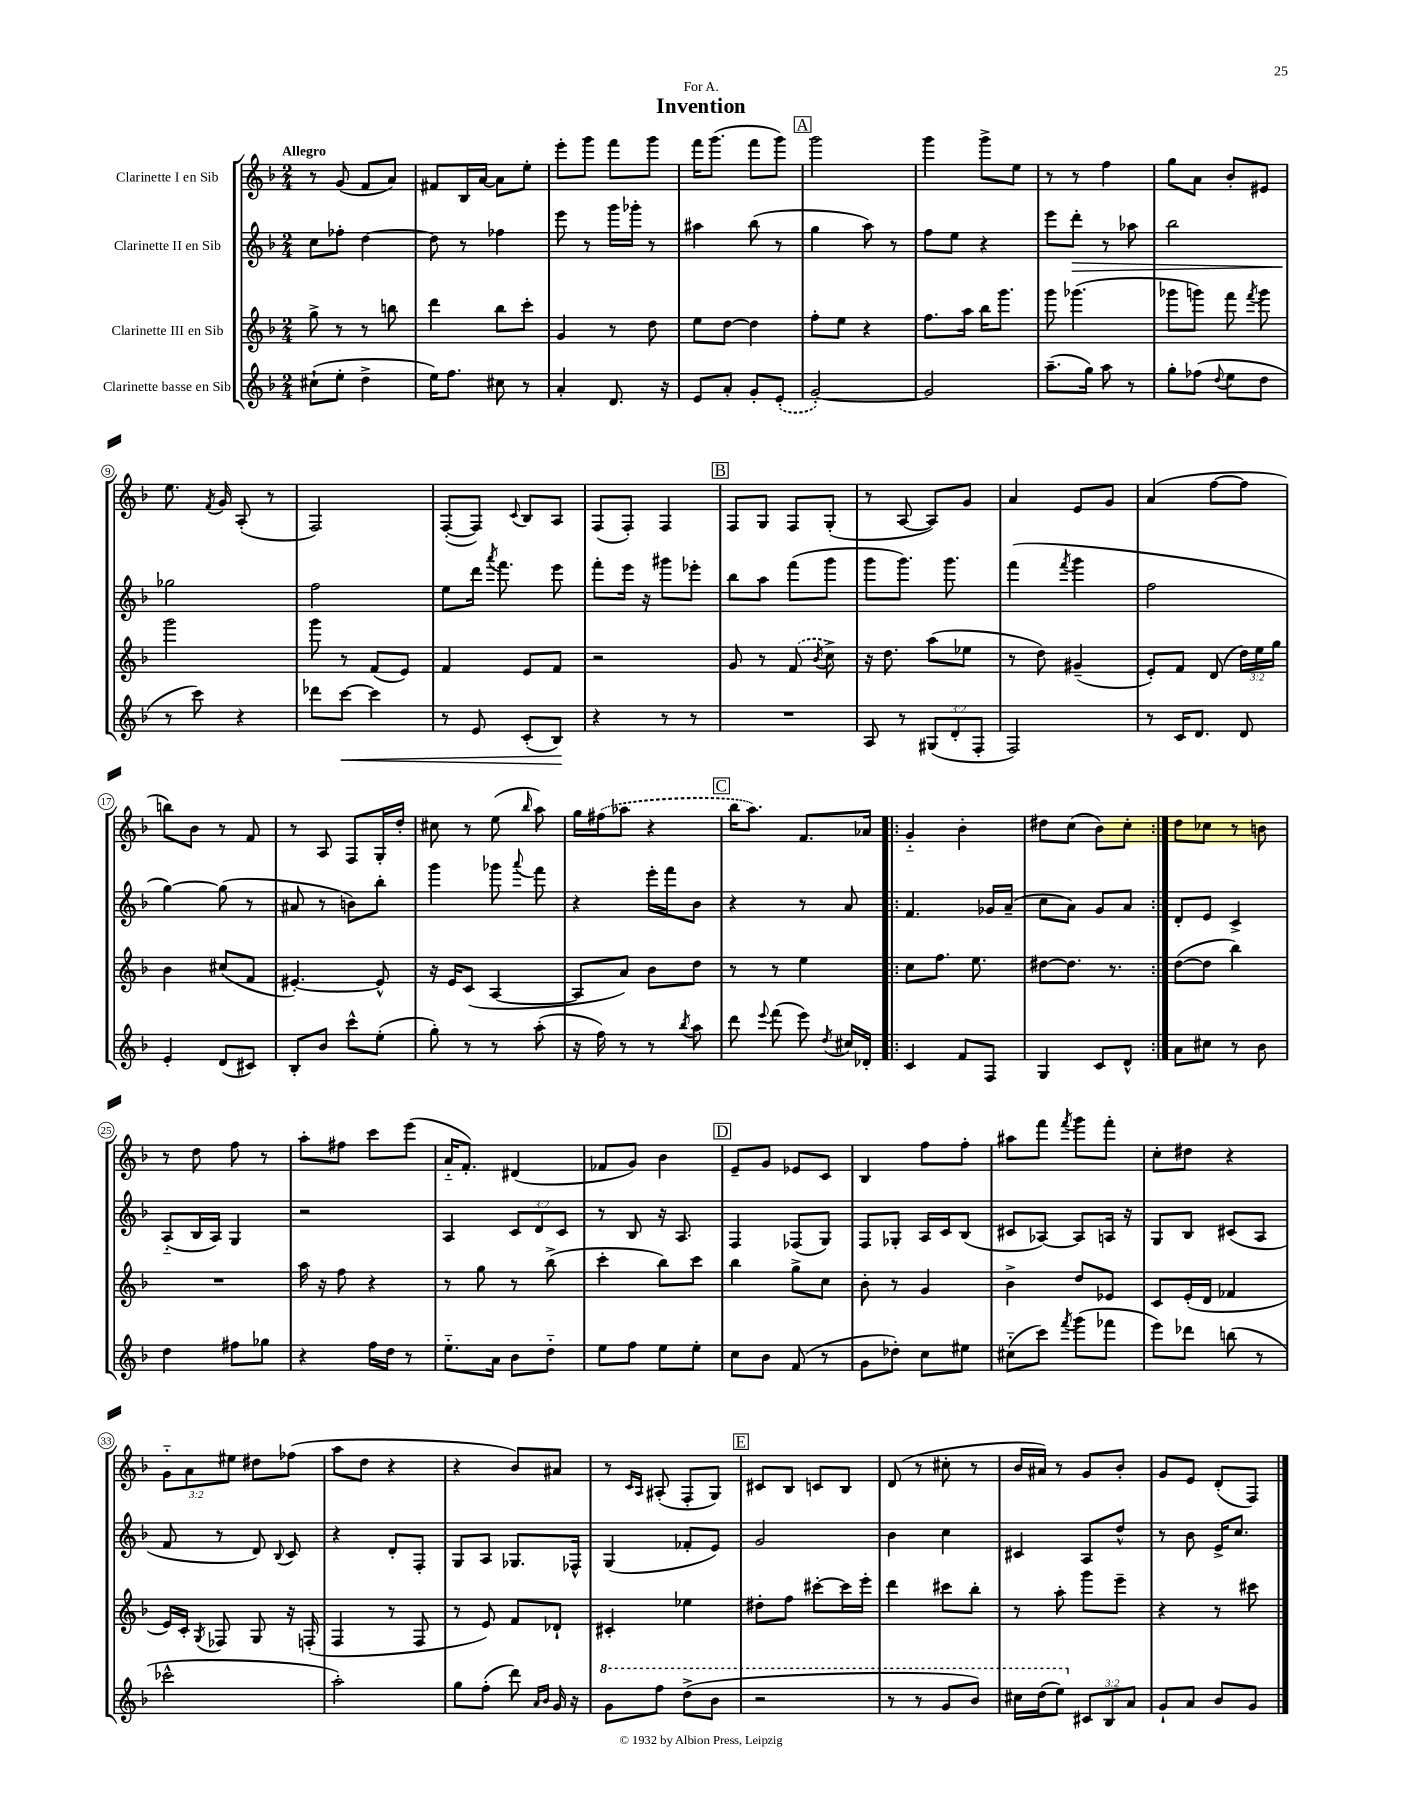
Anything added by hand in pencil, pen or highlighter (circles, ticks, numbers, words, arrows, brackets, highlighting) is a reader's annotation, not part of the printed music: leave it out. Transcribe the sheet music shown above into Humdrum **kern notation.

**kern	**dynam	**kern	**kern	**dynam	**kern
*part4	*part4	*part3	*part2	*part2	*part1
*staff4	*staff4	*staff3	*staff2	*staff2	*staff1
*I"Clarinette basse en Sib	*	*I"Clarinette III en Sib	*I"Clarinette II en Sib	*	*I"Clarinette I en Sib
*clefG2	*	*clefG2	*clefG2	*	*clefG2
*k[b-]	*	*k[b-]	*k[b-]	*	*k[b-]
*M2/4	*	*M2/4	*M2/4	*	*M2/4
=1	=1	=1	=1	=1	=1
!	!	!	!	!	!LO:TX:a:B:t=Allegro
(8cc#X`\L	.	8gg^\	8cc\L	.	8r
8ee'\J	.	8r	8ff-X'\J	.	(8g/
4dd^\	.	8r	[4dd\	.	8f/L
.	.	8bbn\	.	.	8a/J)
=2	=2	=2	=2	=2	=2
16ee\KL)	.	4ddd\	8dd\]	.	8f#X/L
8.ff\J	.	.	.	.	.
.	.	.	8r	.	16B-/L
.	.	.	.	.	[16a/JJ
8cc#X\	.	8bb-\L	4ff-X\	.	8a\L]
8r	.	8ccc'\J	.	.	8ee'\J
=3	=3	=3	=3	=3	=3
4a'/	.	4g/	8eee\	.	8eee'\L
.	.	.	8r	.	8ggg\J
8.d/	.	8r	16ggg\LL	.	8fff\L
.	.	.	16ggg-X'\JJ	.	.
.	.	8dd\	8r	.	8ggg\J
16r	.	.	.	.	.
=4	=4	=4	=4	=4	=4
8e/L	.	8ee\L	4aa#X\	.	16fff\KL
.	.	.	.	.	(8.ggg\J
8a'/J	.	[8dd\J	.	.	.
8g'/L	.	4dd\]	(8bb-\	.	8fff\L
(8e'/J	.	.	8r	.	8ggg\J)
!!LO:REH:place=s1:t=A
=5	=5	=5	=5	=5	=5
[2g'/)	.	8ff'\L	4gg\	.	2ggg\
.	.	8ee\J	.	.	.
.	.	4r	8aa\)	.	.
.	.	.	8r	.	.
=6	=6	=6	=6	=6	=6
2g/]	.	8.ff\L	8ff\L	.	4ggg\
.	.	.	8ee\J	.	.
.	.	16aa\Jk	.	.	.
.	.	16bb-\KL	4r	.	8ggg^\L
.	.	8.ggg\J	.	.	.
.	.	.	.	.	8ee\J
=7	=7	=7	=7	=7	=7
(8.aa~\L	.	8ggg\	8eee\L	.	8r
!	!	!	!	!LO:HP:b	!
.	.	(4.ggg-X\	8ddd'\J	>	8r
16gg\Jk)	.	.	.	.	.
8aa\	.	.	8r	.	4ff\
8r	.	.	8aa-X\	.	.
=8	=8	=8	=8	=8	=8
8gg'\L	.	8ggg-X\L	2bb-\	.	8gg\L
(8ff-X\J	.	8gggn\J)	.	.	8a\J
8qqdd/	.	.	.	.	.
8ee\L	.	8fff\	.	.	8b-'/L
.	.	8qfff/	.	.	.
8dd\J	.	8ggg\	.	.	8e#X/J
!!LO:LB:g=z
=9	=9	=9	=9	=9	=9
8r	.	2ggg\	2gg-X\	.	8.ee\
8ccc\)	.	.	.	.	.
.	.	.	.	.	8qf/
.	.	.	.	.	16g/
4r	.	.	.	.	(8A'/
.	.	.	.	.	8r
.	.	.	.	]	.
=10	=10	=10	=10	=10	=10
8ddd-X\L	.	8ggg\	2ff\	.	2F/)
!	!LO:HP:b	!	!	!	!
[8ccc\J	<	8r	.	.	.
4ccc\]	.	(8f/L	.	.	.
.	.	8e/J)	.	.	.
=11	=11	=11	=11	=11	=11
8r	.	4f/	8ee\L	.	([8F'/L
8e/	.	.	16ddd\Jk	.	8F/J])
.	.	.	8qaaa/	.	.
.	.	.	8.fff\	.	.
.	.	.	.	.	8qqc/
(8c'/L	.	8e/L	.	.	8B-/L
8B-/J)	.	8f/J	8eee\	.	8A/J
.	[	.	.	.	.
=12	=12	=12	=12	=12	=12
4r	.	2r	8fff'\L	.	(8F/L
.	.	.	16eee\Jk	.	8F'/J)
.	.	.	16r	.	.
8r	.	.	8ggg#X\L	.	4F/
8r	.	.	8eee-X'\J	.	.
!!LO:REH:place=s1:t=B
=13	=13	=13	=13	=13	=13
2r	.	8g/	8bb-\L	.	8F/L
.	.	8r	8aa\J	.	8G/J
.	.	(8f/	(8fff\L	.	8F/L
.	.	8qb-/	.	.	.
.	.	8cc^\)	8ggg\J	.	(8G'/J
=14	=14	=14	=14	=14	=14
8A/	.	16r	8ggg\L	.	8r
.	.	8.dd\	.	.	.
8r	.	.	8.ggg\J)	.	[8A/
(12G#X/L	.	(8aa\L	.	.	8A/L])
.	.	.	8.ggg\	.	.
12d'/	.	.	.	.	.
.	.	8ee-X\J	.	.	8g/J
12F'/J	.	.	.	.	.
=15	=15	=15	=15	=15	=15
2F/)	.	8r	(4fff\	.	4a/
.	.	8dd\)	.	.	.
.	.	.	8qfff/	.	.
.	.	(4g#X~/	4ggg\	.	8e/L
.	.	.	.	.	8g/J
=16	=16	=16	=16	=16	=16
8r	.	8e'/L)	2ff\	.	(4a/
16c/KL	.	8f/J	.	.	.
8.d/J	.	.	.	.	.
.	.	(8d/	.	.	[8ff\L
8d/	.	24dd\LL)	.	.	8ff\J]
.	.	24ee\	.	.	.
.	.	24gg\JJ	.	.	.
!!LO:LB:g=z
=17	=17	=17	=17	=17	=17
4e'/	.	4b-\	[4gg\)	.	8bbn\L)
.	.	.	.	.	8b-\J
(8d/L	.	(8cc#X/L	(8gg\]	.	8r
8c#X/J)	.	8f/J	8r	.	8f/
=18	=18	=18	=18	=18	=18
8B-'/L	.	[4.e#X'/)	8a#X/	.	8r
8b-/J	.	.	8r	.	8A/
8ccc^^\L	.	.	8bn\L)	.	8F/L
(8ee'\J	.	8e#^^/]	8bb-'\J	.	16G'/L
.	.	.	.	.	16dd'/JJ
=19	=19	=19	=19	=19	=19
8gg'\)	.	16r	4ggg\	.	8cc#X\
.	.	16e/KL	.	.	.
8r	.	(8c/J	.	.	8r
8r	.	[4A/	8ggg-X\	.	(8ee\
.	.	.	8qqaaa/	.	16qqbb-/
(8aa'\	.	.	8fff\	.	8aa\)
=20	=20	=20	=20	=20	=20
16r	.	8A/L]	4r	.	16gg\LL
16ff\)	.	.	.	.	(16ff#X\J
8r	.	8a/J)	.	.	8aa-X\J
8r	.	8b-\L	16eee'\LL	.	4r
.	.	.	16fff\J	.	.
8qbb-/	.	.	.	.	.
8aa\	.	8dd\J	8b-\J	.	.
!!LO:REH:place=s1:t=C
=21	=21	=21	=21	=21	=21
8ddd\	.	8r	4r	.	16bb-\KL
.	.	.	.	.	8.aa\J)
8qqeee/	.	.	.	.	.
(8fff\	.	8r	.	.	.
8eee\)	.	4ee\	8r	.	8.f/L
8qdd/	.	.	.	.	.
16cc#X/LL	.	.	8a/	.	.
16d-X'/JJ	.	.	.	.	16a-X/Jk
=22!|:	=22!|:	=22!|:	=22!|:	=22!|:	=22!|:
4c/	.	8cc\L	4.f/	.	4g/
.	.	8.ff\J	.	.	.
8f/L	.	.	.	.	4b-'\
.	.	8.ee\	.	.	.
8F/J	.	.	16g-X/LL	.	.
.	.	.	(16a~/JJ	.	.
=23	=23	=23	=23	=23	=23
4G/	.	[8dd#X\L	8cc\L	.	8dd#X\L
.	.	8.dd#\J]	8a\J)	.	(8cc\J
8c/L	.	.	8g/L	.	8b-\L)
.	.	8.r	.	.	.
8d^^/J	.	.	8a/J	.	8cc'\J
=24:|!	=24:|!	=24:|!	=24:|!	=24:|!	=24:|!
8a\L	.	([8dd\L	8d'/L	.	8dd\L
8cc#X\J	.	8dd\J]	8e/J	.	8cc-X\J
8r	.	4bb-\)	4c^/	.	8r
8b-\	.	.	.	.	8bn\
!!LO:LB:g=z
=25	=25	=25	=25	=25	=25
4dd\	.	2r	(8A/L	.	8r
.	.	.	16B-/L	.	8dd\
.	.	.	16A/JJ)	.	.
8ff#X\L	.	.	4G/	.	8ff\
8gg-X\J	.	.	.	.	8r
=26	=26	=26	=26	=26	=26
4r	.	16aa\	2r	.	8aa'\L
.	.	16r	.	.	.
.	.	8ff\	.	.	8ff#X\J
16ff\LL	.	4r	.	.	8ccc\L
16dd\JJ	.	.	.	.	.
8r	.	.	.	.	(8eee\J
=27	=27	=27	=27	=27	=27
8.ee\L	.	8r	4A/	.	16a/KL
.	.	.	.	.	8.f'/J)
.	.	8gg\	.	.	.
16a\Jk	.	.	.	.	.
8b-\L	.	8r	12c/L	.	(4d#X/
.	.	.	12d/	.	.
8dd\J	.	(8bb-^\	.	.	.
.	.	.	12c/J	.	.
=28	=28	=28	=28	=28	=28
8ee\L	.	4ccc'\	8r	.	8f-X/L
8ff\J	.	.	8B-/	.	8g/J)
8ee\L	.	8bb-\L)	16r	.	4b-\
.	.	.	8.A/	.	.
8ee'\J	.	8ccc\J	.	.	.
!!LO:REH:place=s1:t=D
=29	=29	=29	=29	=29	=29
8cc\L	.	4bb-\	4F/	.	8e~/L
8b-\J	.	.	.	.	8g/J
(8f/	.	8gg^\L	(8F-X/L	.	8e-X/L
8r	.	8cc\J	8G/J)	.	8c/J
=30	=30	=30	=30	=30	=30
8g\L	.	8b-'\	8F/L	.	4B-/
8dd-X'\J)	.	8r	8G-X'/J	.	.
8cc\L	.	4g/	16A/LL	.	8ff\L
.	.	.	16c/J	.	.
8ee#X\J	.	.	(8B-/J	.	8ff'\J
=31	=31	=31	=31	=31	=31
(8cc#X\L	.	4b-^\	8c#X/L	.	8aa#X\L
8ccc\J)	.	.	[8A-X/J)	.	8fff\J
8qfff/	.	.	.	.	8qfff/
(8ggg\L	.	8dd/L	8A-/L]	.	8ggg\L
8fff-X\J	.	8e-X/J	16An/Jk	.	8fff'\J
.	.	.	16r	.	.
=32	=32	=32	=32	=32	=32
8eee\L)	.	8c/L	8G/L	.	8cc'\L
8ddd-X\J	.	(16e'/L	8B-/J	.	8dd#X\J
.	.	16d/JJ	.	.	.
(8bbn\	.	4f-X/	(8c#X/L	.	4r
8r	.	.	8A/J	.	.
!!LO:LB:g=z
=33	=33	=33	=33	=33	=33
2ccc-X^^\	.	16e/LL)	8f/	.	12g\L
.	.	16c'/JJ	.	.	.
.	.	.	.	.	12a\
.	.	8qG/	.	.	.
.	.	8F-X/	8r	.	.
.	.	.	.	.	12ee#X\J
.	.	8G/	8d/)	.	8dd#X\L
.	.	.	8qqB-/	.	.
.	.	16r	8c/	.	(8ff-X\J
.	.	(16Fn'/	.	.	.
=34	=34	=34	=34	=34	=34
2aa'\)	.	4F/	4r	.	8aa\L
.	.	.	.	.	8dd\J
.	.	8r	8d'/L	.	4r
.	.	8F/	8F'/J	.	.
=35	=35	=35	=35	=35	=35
8gg\L	.	8r	8G/L	.	4r
(8ff'\J	.	8e/)	8A/J	.	.
8ddd\)	.	8f/L	8.G-X/L	.	8b-/L)
16qqa/LL	.	.	.	.	.
16qqb-/JJ	.	.	.	.	.
16g/	.	8d-X`/J	.	.	8a#X/J
16r	.	.	16F-X^^/Jk	.	.
=36	=36	=36	=36	=36	=36
*8va	*	*	*	*	*
8gg\L	.	4c#X'/	(4G/	.	8r
.	.	.	.	.	16qqc/LL
.	.	.	.	.	16qqA/JJ
8fff\J	.	.	.	.	(8A#X'/
(8ddd^\L	.	4ee-X\	8f-X'/L	.	8F'/L
8bb-\J	.	.	8e/J)	.	8G/J)
!!LO:REH:place=s1:t=E
=37	=37	=37	=37	=37	=37
2r	.	8dd#X'\L	2g/	.	8c#X/L
.	.	8ff\J	.	.	8B-/J
.	.	[8ccc#X'\L	.	.	8cn/L
.	.	16ccc#\L]	.	.	8B-/J
.	.	16eee'\JJ	.	.	.
=38	=38	=38	=38	=38	=38
8r	.	4ddd\	4b-\	.	(8d/
8r	.	.	.	.	8r
8gg/L	.	8ccc#X\L	4cc\	.	8cc#X'\
8bb-/J)	.	8bb-'\J	.	.	8r
=39	=39	=39	=39	=39	=39
16ccc#X\LL	.	8r	4c#X/	.	16b-/LL
(16ddd\J	.	.	.	.	16a#X/JJ)
8eee\J)	.	8aa'\	.	.	8r
*X8va	*	*	*	*	*
12c#X/L	.	8ggg\L	8A/L	.	8g/L
12B-/	.	.	.	.	.
.	.	8eee~\J	8dd^^/J	.	8b-'/J
12a/J	.	.	.	.	.
=40	=40	=40	=40	=40	=40
8g`/L	.	4r	8r	.	8g/L
8a/J	.	.	8b-\	.	8e/J
8b-/L	.	8r	16e^/KL	.	(8d'/L
.	.	.	8.cc/J	.	.
8g/J	.	8ccc#X\	.	.	8F/J)
==	==	==	==	==	==
*-	*-	*-	*-	*-	*-
